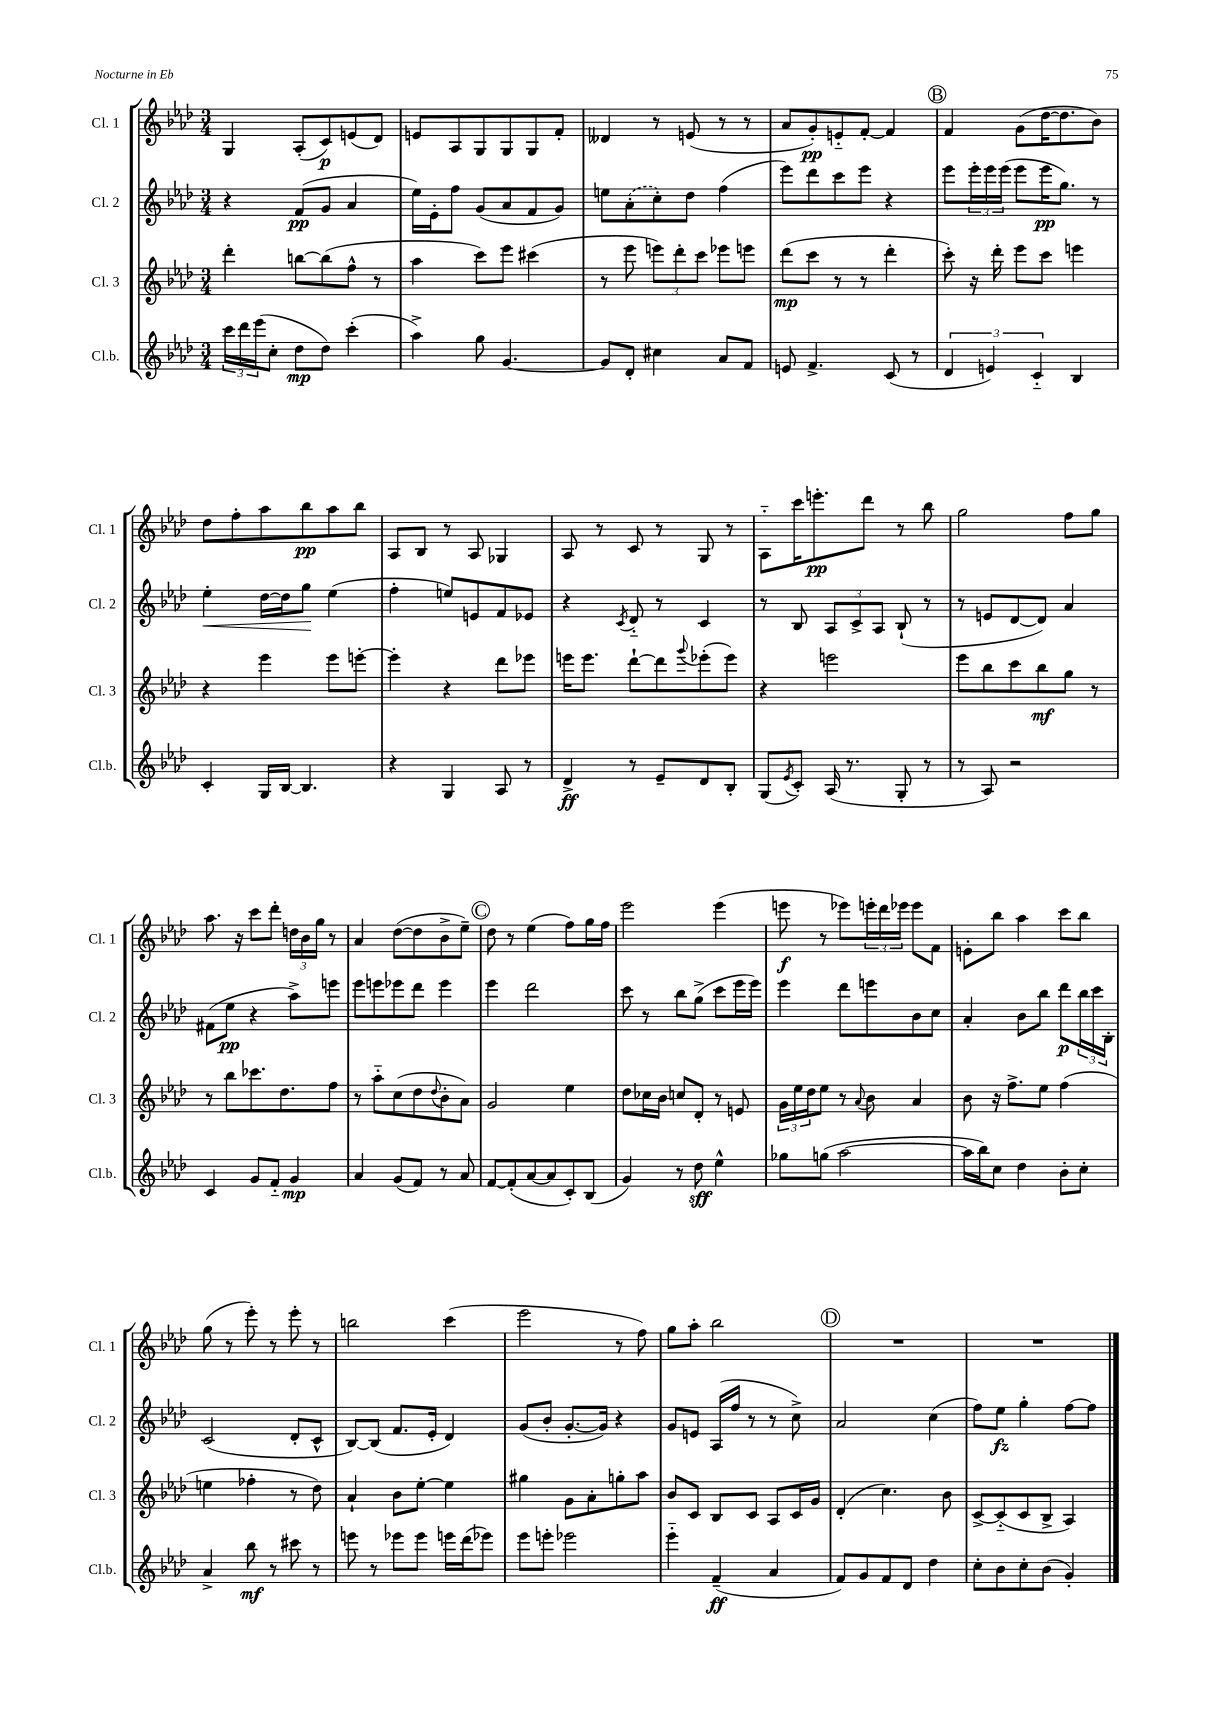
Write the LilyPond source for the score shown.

<<
\new StaffGroup <<
\new Staff = "s0" \with { instrumentName = "Cl. 1" shortInstrumentName = "Cl. 1" } {
    \clef treble \key aes \major \numericTimeSignature \time 3/4
    g4 aes8-.( c'8\p) e'8( des'8) |
    e'8 aes8 g8 g8 g8 f'8-. |
    deses'4 r8 e'8( r8 r8 |
    aes'8 g'8-.\pp) e'8-_ f'8~-. f'4 |
    \mark \markup { \circle "B" } f'4 g'8( des''16~ des''8. bes'8) |
    des''8 f''8-. aes''8 bes''8\pp aes''8 bes''8 |
    aes8 bes8 r8 aes8 ges4 |
    aes8 r8 c'8 r8 g8 r8 |
    aes8-_ c'''16 e'''8.-.\pp des'''8 r8 bes''8 |
    g''2 f''8 g''8 |
    aes''8. r16 c'''8 des'''8-. \tuplet 3/2 { d''16 bes'16 g''16 } r8 |
    aes'4 des''8~( des''8 bes'8-> ees''8--) |
    \mark \markup { \circle "C" } des''8 r8 ees''4( f''8) g''16 f''16 |
    ees'''2 ees'''4( |
    e'''8\f r8 ees'''8) \tuplet 3/2 { e'''16-. des'''16 ees'''16 } ees'''8 f'8 |
    e'8-. bes''8 aes''4 c'''8 bes''8 |
    g''8( r8 ees'''8-.) r8 ees'''8-. r8 |
    b''2 c'''4( |
    ees'''2 r8 f''8) |
    g''8 aes''8-. bes''2 |
    \mark \markup { \circle "D" } R2. |
    R2. \bar "|." |
}
\new Staff = "s1" \with { instrumentName = "Cl. 2" shortInstrumentName = "Cl. 2" } {
    \clef treble \key aes \major \numericTimeSignature \time 3/4
    r4 f'8\pp( g'8 aes'4 |
    ees''16) ees'16-. f''8 g'8( aes'8 f'8 g'8) |
    e''8 \once \slurDashed aes'8-.( c''8-.) des''8 f''4( |
    ees'''8) des'''8 c'''8 ees'''8 r4 |
    \mark \markup { \circle "B" } ees'''8 \tuplet 3/2 { ees'''16-. ees'''16 ees'''16( } ees'''8 ees'''16\pp g''8.) r8 |
    ees''4-.\< des''16~ des''16 g''8\! ees''4( |
    f''4-. e''8) e'8 f'8 ees'8 |
    r4 \acciaccatura { c'8 } des'8-_ r8 c'4 |
    r8 bes8 \tuplet 3/2 { aes8 c'8-> aes8 } bes8-!( r8 |
    r8 e'8 des'8~ des'8) aes'4 |
    fis'8( ees''8\pp r4 aes''8->) e'''8 |
    ees'''8 e'''8 ees'''8 des'''8 ees'''4 |
    \mark \markup { \circle "C" } ees'''4 des'''2 |
    c'''8 r8 bes''8 g''8->( c'''8 ees'''16 ees'''16) |
    ees'''4 des'''8 e'''8 bes'8 c''8 |
    aes'4-. bes'8 bes''8 des'''8\p \tuplet 3/2 { bes''16 c'''16 bes16-. } |
    c'2( des'8-. c'8-^ |
    bes8~) bes8( f'8. ees'16-. des'4) |
    g'8( bes'8-. g'8.~-. g'16) r4 |
    g'8 e'8 aes16( f''16 r8 r8 c''8->) |
    \mark \markup { \circle "D" } aes'2 c''4( |
    f''8) ees''8\fz g''4-. f''8~ f''8 \bar "|." |
}
\new Staff = "s2" \with { instrumentName = "Cl. 3" shortInstrumentName = "Cl. 3" } {
    \clef treble \key aes \major \numericTimeSignature \time 3/4
    des'''4-. b''8~ b''8( f''8-^ r8 |
    aes''4 c'''8) ees'''8 cis'''4( |
    r8 ees'''8 \tuplet 3/2 { e'''8) des'''8-. c'''8 } ees'''8 e'''8 |
    des'''8\mp( c'''8 r8 r8 des'''4-. |
    \mark \markup { \circle "B" } c'''8-.) r16 des'''16-. ees'''8 c'''8 e'''4 |
    r4 ees'''4 ees'''8 e'''8~-. |
    e'''4-. r4 des'''8 ees'''8 |
    e'''16 e'''8. des'''8~-! des'''8 \appoggiatura { g'''8 } ees'''8-.( ees'''8) |
    r4 e'''2 |
    ees'''8 bes''8 c'''8 bes''8\mf g''8 r8 |
    r8 bes''8 ces'''8. des''8. f''8 |
    r8 aes''8-_ c''8( des''8 \appoggiatura { des''8 } bes'8-. aes'8) |
    \mark \markup { \circle "C" } g'2 ees''4 |
    des''8 ces''16 bes'16 c''8 des'8-. r8 e'8 |
    \tuplet 3/2 { g'16 ees''16 des''16 } ees''8 r8 \appoggiatura { aes'8 } bes'8 aes'4 |
    bes'8 r16 f''8.-> ees''8 f''4( |
    e''4 fes''4-. r8 des''8) |
    aes'4-! bes'8 ees''8~-. ees''4 |
    gis''4 g'8 aes'8-. g''8-. aes''8 |
    bes'8 c'8 bes8 c'8 aes8 c'16 g'16 |
    \mark \markup { \circle "D" } des'4-.( c''4.) bes'8 |
    c'8~-> c'8-_( c'8 bes8-> aes4) \bar "|." |
}
\new Staff = "s3" \with { instrumentName = "Cl.b." shortInstrumentName = "Cl.b." } {
    \clef treble \key aes \major \numericTimeSignature \time 3/4
    \tuplet 3/2 { c'''16 des'''16 ees'''16( } c''8-. des''8\mp des''8) c'''4-.( |
    aes''4->) g''8 g'4.~ |
    g'8 des'8-. cis''4 aes'8 f'8 |
    e'8 f'4.-> c'8( r8 |
    \mark \markup { \circle "B" } \tuplet 3/2 { des'4 e'4) c'4-_ } bes4 |
    c'4-. g16 bes16~ bes4. |
    r4 g4 aes8 r8 |
    des'4->\ff r8 ees'8-- des'8 bes8-. |
    g8( \acciaccatura { ees'8 } c'8-.) aes16( r8. g8-. r8 |
    r8 aes8) r2 |
    c'4 g'8 f'8-_ g'4\mp |
    aes'4 g'8( f'8) r8 aes'8 |
    \mark \markup { \circle "C" } f'8~ f'8-.( aes'8~ aes'8 c'8-.) bes8( |
    g'4) r8 des''8\sff ees''4-^ |
    ges''8 g''8( aes''2~ |
    aes''16 bes''16) c''8 des''4 bes'8-. c''8-. |
    aes'4-> bes''8\mf r8 cis'''8 r8 |
    e'''8 r8 ees'''8 ees'''8 e'''16 des'''16( ees'''8) |
    ees'''8 e'''8-. ees'''2 |
    ees'''4-_ f'4--\ff( aes'4 |
    \mark \markup { \circle "D" } f'8) g'8 f'8 des'8 des''4 |
    c''8-. bes'8 c''8-. bes'8( g'4-.) \bar "|." |
}
>>
>>
\layout { \context { \Score \remove "Bar_number_engraver" } }
